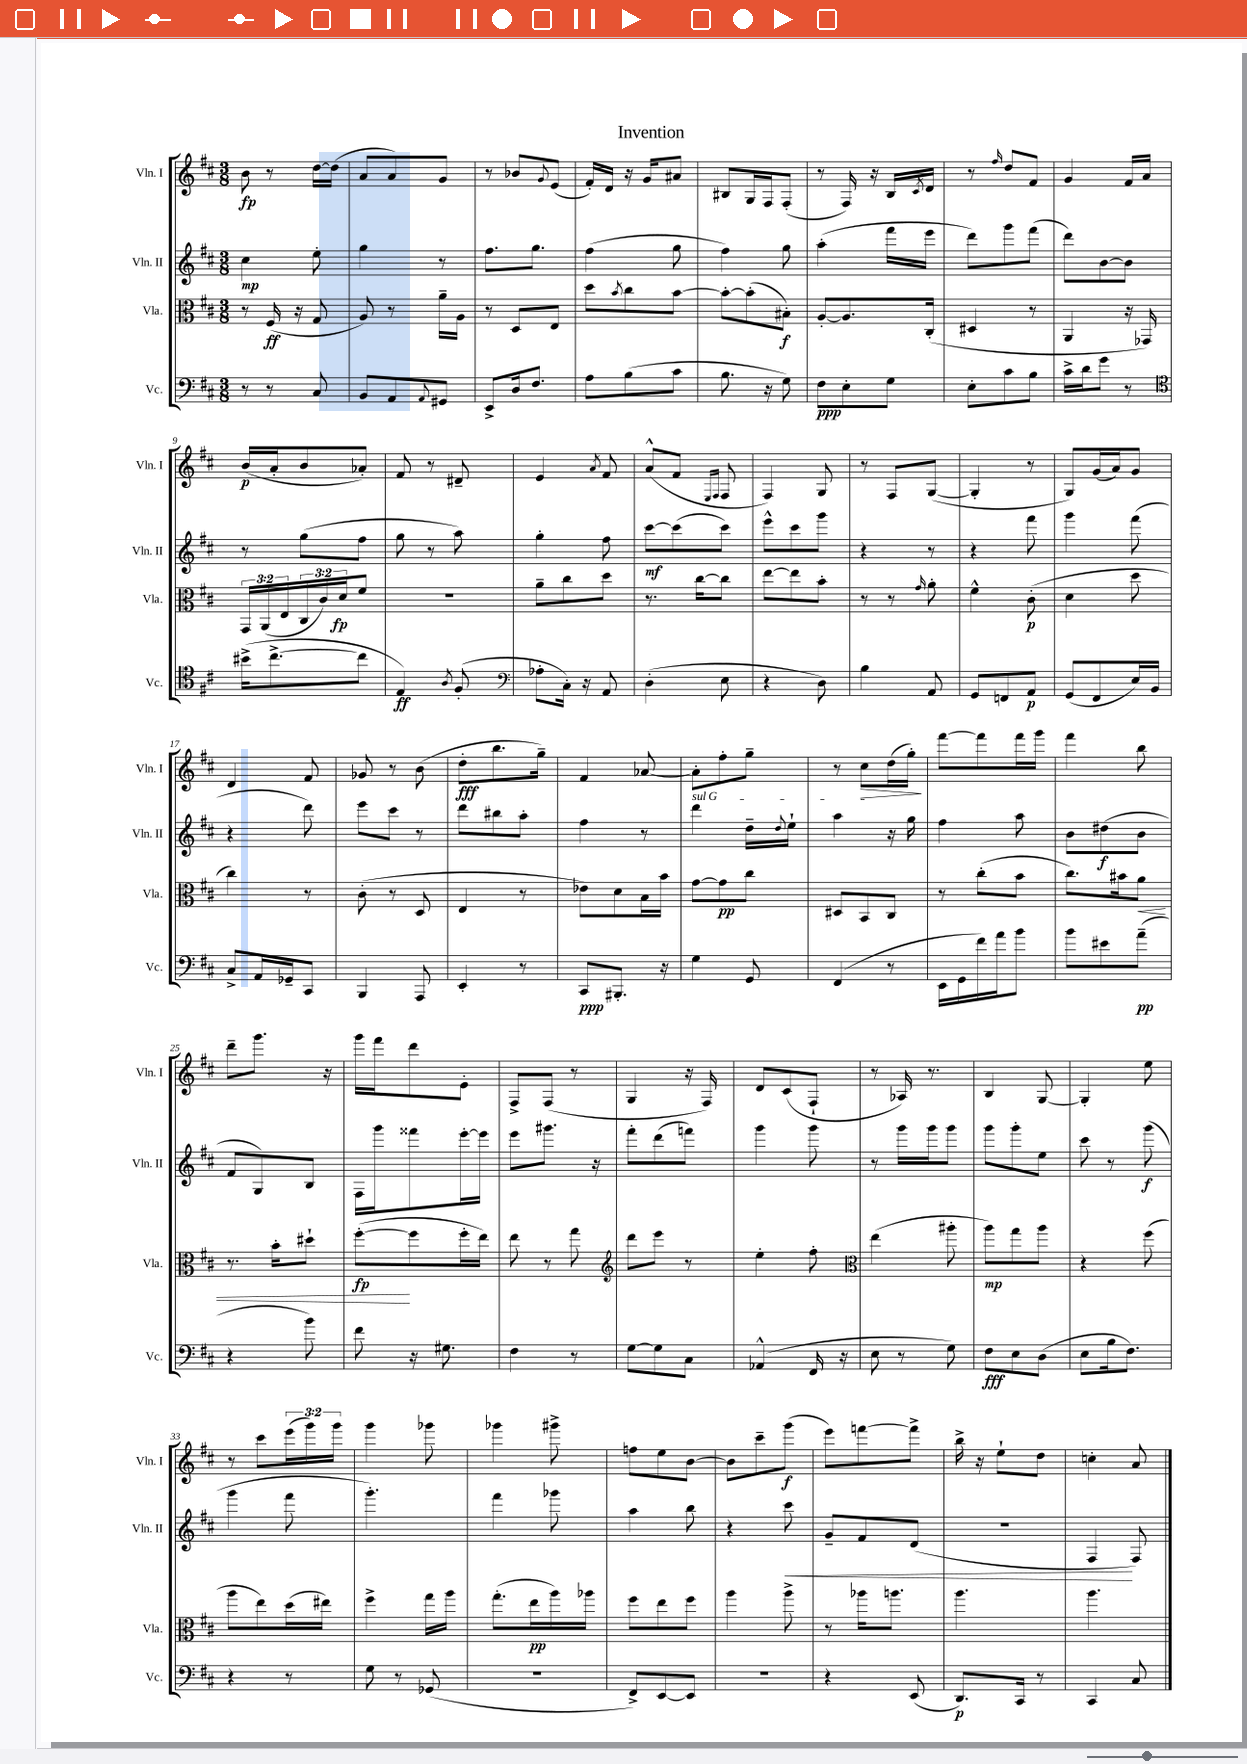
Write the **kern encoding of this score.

**kern	**dynam	**kern	**dynam	**kern	**dynam	**kern	**dynam
*part4	*part4	*part3	*part3	*part2	*part2	*part1	*part1
*staff4	*staff4	*staff3	*staff3	*staff2	*staff2	*staff1	*staff1
*I"Vc.	*	*I"Vla.	*	*I"Vln. II	*	*I"Vln. I	*
*I'Vc.	*	*I'Vla.	*	*I'Vln. II	*	*I'Vln. I	*
*clefF4	*	*clefC3	*	*clefG2	*	*clefG2	*
*k[f#c#]	*	*k[f#c#]	*	*k[f#c#]	*	*k[f#c#]	*
*M3/8	*	*M3/8	*	*M3/8	*	*M3/8	*
=1	=1	=1	=1	=1	=1	=1	=1
8r	.	8r	.	4cc#\	mp	8b\	fp
8r	.	(16F#/	ff	.	.	8r	.
.	.	16r	.	.	.	.	.
8C#/	.	8G/	.	8ee'\	.	[16dd\LL	.
.	.	.	.	.	.	(16dd\JJ]	.
=2	=2	=2	=2	=2	=2	=2	=2
8BB/L	.	8A/)	.	4gg\	.	8a/L	.
8AA/	.	8r	.	.	.	8a/)	.
8qqAA/	.	.	.	.	.	.	.
8GG#X/J	.	16a~\LL	.	8r	.	8g/J	.
.	.	16A\JJ	.	.	.	.	.
=3	=3	=3	=3	=3	=3	=3	=3
8EE^/L	.	8r	.	8.ff#\L	.	8r	.
16D/k	.	8D/L	.	.	.	8b-X/L	.
8.F#/J	.	.	.	8.gg\J	.	.	.
.	.	.	.	.	.	8qqg/	.
.	.	8E/J	.	.	.	(8e/J	.
=4	=4	=4	=4	=4	=4	=4	=4
8A\L	.	8dd\L	.	(4ff#\	.	16f#'/LL)	.
.	.	.	.	.	.	16d/JJ	.
.	.	8qb/	.	.	.	.	.
(8B\	.	8cc#\	.	.	.	16r	.
.	.	.	.	.	.	16g/KL	.
8c#\J	.	[8b\J	.	8gg\	.	8a#X/J	.
=5	=5	=5	=5	=5	=5	=5	=5
8.B\	.	8b'\L_	.	4ff#\)	.	8B#X/L	.
.	.	(8b'\]	.	.	.	16G/L	.
16r	.	.	.	.	.	16F#/J	.
8G\)	.	8B#X'\J)	f	8gg\	.	(8F#'/J	.
=6	=6	=6	=6	=6	=6	=6	=6
8F#\L	ppp	[8A'/L	.	(4aa'\	.	8r	.
8E'\	.	8.A/]	.	.	.	16F#/)	.
.	.	.	.	.	.	16r	.
8G\J	.	.	.	16fff#\LL	.	16B/LL	.
.	.	.	.	.	.	8qc#/	.
.	.	(16C#'/Jk	.	16eee\JJ	.	16d/JJ	.
=7	=7	=7	=7	=7	=7	=7	=7
8E'\L	.	4D#X/	.	8ddd\L)	.	8r	.
.	.	.	.	.	.	16qqff#/	.
8c#\	.	.	.	8ggg\	.	8dd/L	.
8B\J	.	8r	.	(8fff#\J	.	8f#/J	.
=8	=8	=8	=8	=8	=8	=8	=8
16c#^\LL	.	4AA/	.	8ddd\L)	.	4g/	.
16d\J	.	.	.	.	.	.	.
8g\J	.	.	.	[8b\	.	.	.
8r	.	16r	.	8b\J]	.	16f#/LL	.
.	.	16GG-X/)	.	.	.	16a/JJ	.
!!LO:LB:g=z
=9	=9	=9	=9	=9	=9	=9	=9
*clefC4	*	*	*	*	*	*	*
(16b#X^\KL	.	24GG/LL	.	8r	.	(16b/LL	p
.	.	(24AA/	.	.	.	.	.
[8.cc#^\	.	.	.	.	.	16a'/J	.
.	.	24E/	.	.	.	.	.
.	.	24C#/	.	(8gg\L	.	8b/	.
.	.	24c#/)	.	.	.	.	.
.	.	24d/J	fp	.	.	.	.
8cc#\J]	.	8f#/J	.	8ff#\J	.	8a-X'/J)	.
=10	=10	=10	=10	=10	=10	=10	=10
4E/)	ff	4.r	.	8gg\	.	8f#/	.
.	.	.	.	8r	.	8r	.
8qA/	.	.	.	.	.	.	.
(8F#'/	.	.	.	8aa\)	.	8d#X~/	.
=11	=11	=11	=11	=11	=11	=11	=11
*clefF4	*	*	*	*	*	*	*
8A-X'\L	.	8a~\L	.	4gg'\	.	4e/	.
16C#'\Jk)	.	8cc#\	.	.	.	.	.
16r	.	.	.	.	.	.	.
.	.	.	.	.	.	8qa/	.
8AA/	.	8dd\J	.	8ff#\	.	8f#/	.
=12	=12	=12	=12	=12	=12	=12	=12
(4D'\	.	8.r	.	[8ccc#\L	mf	(8a^^/L	.
.	.	.	.	(8ccc#\]	.	8f#/J	.
.	.	[16cc#\KL	.	.	.	.	.
.	.	.	.	.	.	16qqE/LL	.
.	.	.	.	.	.	16qqF#/JJ	.
8E\	.	8cc#\J]	.	8ccc#\J)	.	8F#/	.
=13	=13	=13	=13	=13	=13	=13	=13
4r	.	[8ee\L	.	8eee^^\L	.	4F#/)	.
.	.	8ee\]	.	8ccc#\	.	.	.
8D\)	.	8b'\J	.	8ggg\J	.	8G/	.
=14	=14	=14	=14	=14	=14	=14	=14
4B\	.	8r	.	4r	.	8r	.
.	.	8r	.	.	.	8F#/L	.
.	.	16qqg/	.	.	.	.	.
8AA/	.	8a'\	.	8r	.	([8G/J	.
=15	=15	=15	=15	=15	=15	=15	=15
8GG/L	.	4f#^^\	.	4r	.	4G'/]	.
8FFn/	.	.	.	.	.	.	.
8AA/J	p	(8c#'\	p	8fff#\	.	8r	.
=16	=16	=16	=16	=16	=16	=16	=16
(8GG/L	.	4d\	.	4ggg\	.	8G/L)	.
8FF#/	.	.	.	.	.	(16g/L	.
.	.	.	.	.	.	16a/J)	.
16E/L)	.	8dd\	.	(8fff#\	.	8g/J	.
16BB/JJ	.	.	.	.	.	.	.
!!LO:LB:g=z
=17	=17	=17	=17	=17	=17	=17	=17
8C#^/L	.	4cc#\)	.	4r	.	4d/	.
16AA/L	.	.	.	.	.	.	.
16GG-X~/J	.	.	.	.	.	.	.
8CC#/J	.	8r	.	8ddd\)	.	8f#/	.
=18	=18	=18	=18	=18	=18	=18	=18
4BBB/	.	(8c#'\	.	8eee\L	.	8g-X/	.
.	.	8r	.	8ccc#\J	.	8r	.
8AAA/	.	8D/	.	8r	.	(8b\	.
=19	=19	=19	=19	=19	=19	=19	=19
4EE'/	.	4E/	.	8ddd\L	.	8dd'\L	fff
.	.	.	.	8bb#X\	.	8.bb\	.
8r	.	8r	.	8aa'\J	.	.	.
.	.	.	.	.	.	16gg~\Jk)	.
=20	=20	=20	=20	=20	=20	=20	=20
8CC#/L	ppp	8e-X\L)	.	4ff#\	.	4f#/	.
8.BBB#X'/J	.	8d\	.	.	.	.	.
.	.	16B\L	.	8r	.	[8a-X/	.
16r	.	16b\JJ	.	.	.	.	.
=21	=21	=21	=21	=21	=21	=21	=21
!	!	!	!	!LO:TX:a:i:t=sul G	!	!	!
4G\	.	[8g\L	.	4ddd\	.	8a-'\L]	.
.	.	8g\]	pp	.	.	8ff#'\	.
8GG/	.	8cc#\J	.	16dd~\LL	.	8gg~\J	.
.	.	.	.	8qqdd/	.	.	.
.	.	.	.	16ee`\JJ	.	.	.
=22	=22	=22	=22	=22	=22	=22	=22
(4FF#/	.	8D#X/L	.	4aa\	.	8r	.
!	!	!	!	!	!	!	!LO:HP:b
.	.	8BB/	.	.	.	8cc#\L	>
8r	.	8C#/J	.	16r	.	(16dd\L	.
.	.	.	.	16gg\	.	16gg'\JJ)	.
.	.	.	.	.	.	.	]
=23	=23	=23	=23	=23	=23	=23	=23
16EE\LL	.	8r	.	4ff#\	.	[8fff#\L	.
16GG\	.	.	.	.	.	.	.
16f#\)	.	(8cc#'\L	.	.	.	8fff#\]	.
16a\J	.	.	.	.	.	.	.
8b\J	.	8b\J	.	8aa\	.	16fff#\L	.
.	.	.	.	.	.	16ggg\JJ	.
=24	=24	=24	=24	=24	=24	=24	=24
8b\L	.	8.cc#\L)	.	8b\L	.	4fff#\	.
8e#X\	.	.	.	(8dd#X\	f	.	.
.	.	16b#X\k	.	.	.	.	.
!	!	!	!LO:HP:b	!	!	!	!
(8a~\J	pp	8a\J	<	8b\J	.	8bb\	.
!!LO:LB:g=z
=25	=25	=25	=25	=25	=25	=25	=25
4r	.	8.r	.	8f#/L	.	8ddd~\L	.
.	.	.	.	8G/)	.	8.ggg\J	.
.	.	16b'\KL	.	.	.	.	.
8b\)	.	8dd#X`\J	.	8B/J	.	.	.
.	.	.	.	.	.	16r	.
=26	=26	=26	=26	=26	=26	=26	=26
8f#\	.	([8ff#'\L	fp	16F#\LL	.	16ggg\LL	.
.	.	.	.	16ggg\J	.	16fff#\J	.
16r	.	8ff#\]	[	8fff##X\	.	8ddd\	.
8.G#X\	.	.	.	.	.	.	.
.	.	16ff#'\L	.	[16eee'\L	.	8e'\J	.
.	.	16ee\JJ)	.	16eee\JJ]	.	.	.
=27	=27	=27	=27	=27	=27	=27	=27
4F#\	.	8ee\	.	8eee\L	.	8F#^/L	.
.	.	8r	.	8.ggg#X\J	.	(8F#/J	.
8r	.	8gg\	.	.	.	8r	.
.	.	.	.	16r	.	.	.
=28	=28	=28	=28	=28	=28	=28	=28
*	*	*clefG2	*	*	*	*	*
[8G\L	.	8ddd\L	.	8fff#'\L	.	4G/	.
8G\]	.	8eee\J	.	(8ddd\	.	.	.
8C#\J	.	8r	.	8fffn\J)	.	16r	.
.	.	.	.	.	.	16F#/)	.
=29	=29	=29	=29	=29	=29	=29	=29
(4AA-X^^/	.	4ee'\	.	4ggg\	.	8d/L	.
.	.	.	.	.	.	(8c#/	.
16FF#/	.	8ff#'\	.	8ggg\	.	8F#`/J	.
16r	.	.	.	.	.	.	.
=30	=30	=30	=30	=30	=30	=30	=30
*	*	*clefC3	*	*	*	*	*
8E\	.	(4ee\	.	8r	.	8r	.
8r	.	.	.	16ggg\LL	.	16A-X/)	.
.	.	.	.	16ggg\J	.	8.r	.
8G\)	.	8aa#X'\	.	8ggg\J	.	.	.
=31	=31	=31	=31	=31	=31	=31	=31
8F#\L	fff	8aa\L)	mp	8ggg\L	.	4B/	.
8E\	.	8gg\	.	8ggg'\	.	.	.
(8D\J	.	8aa\J	.	8ee\J	.	[8G/	.
=32	=32	=32	=32	=32	=32	=32	=32
8E\L	.	4r	.	8ccc#\	.	4G'/]	.
16B\k	.	.	.	8r	.	.	.
8.F#\J)	.	.	.	.	.	.	.
.	.	(8ff#\	.	(8ggg\	f	8ee\	.
!!LO:LB:g=z
=33	=33	=33	=33	=33	=33	=33	=33
4r	.	8aa\L	.	4ggg\	.	8r	.
.	.	8ee\)	.	.	.	8ccc#\L	.
8r	.	(16dd\L	.	8fff#\	.	(24eee\L	.
.	.	.	.	.	.	24ggg\)	.
.	.	16ee#X\JJ)	.	.	.	.	.
.	.	.	.	.	.	24ggg\JJ	.
=34	=34	=34	=34	=34	=34	=34	=34
8G\	.	4ff#^\	.	4.ggg'\)	.	4ggg\	.
8r	.	.	.	.	.	.	.
(8GG-X/	.	16gg\LL	.	.	.	8ggg-X\	.
.	.	16aa\JJ	.	.	.	.	.
=35	=35	=35	=35	=35	=35	=35	=35
4.r	.	(8.gg'\L	.	4fff#\	.	4ggg-X\	.
.	.	16ee\L	pp	.	.	.	.
.	.	16aa\)	.	8ggg-X\	.	8ggg#X^\	.
.	.	16aa-X\JJ	.	.	.	.	.
=36	=36	=36	=36	=36	=36	=36	=36
8FF#^/L)	.	8ff#\L	.	4aa\	.	8ffn\L	.
[8EE/	.	8ee\	.	.	.	8ee\	.
8EE/J]	.	8ff#\J	.	8bb\	.	[8b\J	.
=37	=37	=37	=37	=37	=37	=37	=37
4.r	.	4aa\	.	4r	.	8b\L]	.
.	.	.	.	.	.	8ccc#~\	.
!	!	!	!	!	!LO:HP:b	!	!
.	.	8aa^\	.	8ccc#\	<	(8ggg\J	f
=38	=38	=38	=38	=38	=38	=38	=38
4r	.	8r	.	8g~/L	.	8eee\L)	.
.	.	16aa-X\KL	.	8f#/	.	[8fffn\	.
.	.	8.aan\J	.	.	.	.	.
(8EE/	.	.	.	(8d/J	.	8fff^\J]	.
=39	=39	=39	=39	=39	=39	=39	=39
8.DD/L)	p	4.aa\	.	4.r	.	16bb^\	.
.	.	.	.	.	.	16r	.
.	.	.	.	.	.	8ee`\L	.
16CC#/Jk	.	.	.	.	.	.	.
8r	.	.	.	.	.	8dd\J	.
=40	=40	=40	=40	=40	=40	=40	=40
4CC#/	.	4.aa\	.	4F#/	.	4ccn'\	.
8C#/	.	.	.	8F#/)	[	8a/	.
==	==	==	==	==	==	==	==
*-	*-	*-	*-	*-	*-	*-	*-
